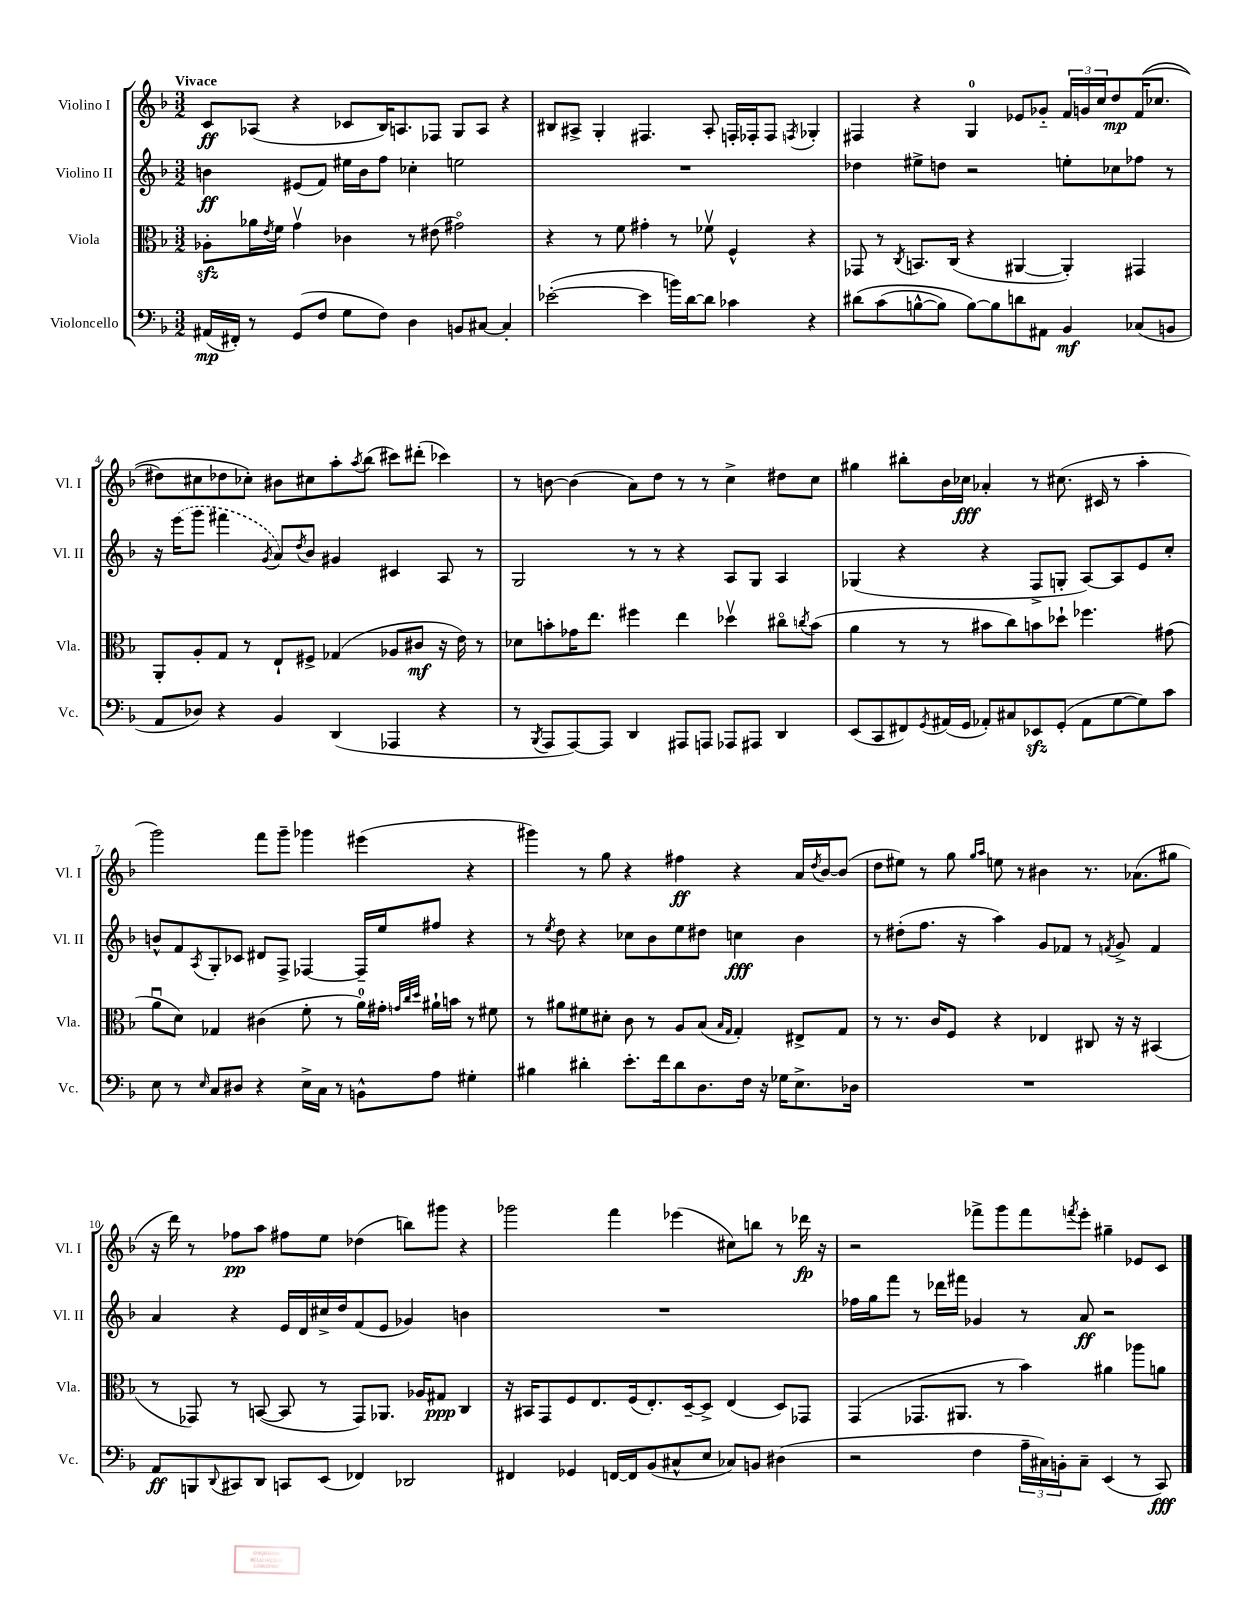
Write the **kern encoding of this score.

**kern	**kern	**kern	**kern
*staff4	*staff3	*staff2	*staff1
*clefF4	*clefC3	*clefG2	*clefG2
*k[b-]	*k[b-]	*k[b-]	*k[b-]
*M3/2	*M3/2	*M3/2	*M3/2
(16AA#	8A-'	4b	8c
16FF#')	.	.	.
8r	16a-	.	(8A-
.	8qe	.	.
.	16f	.	.
(8GG	4gv	(8e#	4r
8F	.	8f)	.
8G	4c-	16ee#	8c-
.	.	16b	.
8F)	.	8ff	16B-)
.	.	.	8.A
4D	8r	4cc-'	.
.	(8e#	.	8F-
8BB	2g#o)	2ee	8G
[8C#	.	.	8A
4C#']	.	.	4r
=	=	=	=
([2e-'	4r	1.r	8B#
.	.	.	8A#^
.	8r	.	4G'
.	8f	.	.
4e-]	4g#'	.	4.F#
16b)	8r	.	.
[16d	.	.	.
8d]	8f-v	.	8A#'
4c-	4F^^	.	16F'
.	.	.	16F-'
.	.	.	8F-
.	.	.	8qF
4r	4r	.	4G-'
=	=	=	=
&(8d#	8GG-	4dd-	4F#
(8c	8r	.	.
.	8qC	.	.
[8B^^	8.BB	8ee#^	4r
8B])	.	8dd	.
.	(16C	.	.
[8B&)	4r	2r	4G
8B]	.	.	.
8d	[4AA#	.	8e-
8AA#	.	.	8g-'~
4BB-	4AA#'])	8ee'	24f
.	.	.	24g
.	.	.	24cc
.	.	8cc-	8dd
(8C-	4GG#	8ff-	&((16f
.	.	.	8.cc-
8BB	.	8r	.
=	=	=	=
8AA	8AA'	16r	8dd#)
.	.	(16eee	.
8D-)	8A'	8ggg	8cc#
4r	8G	4fff#	8dd-
.	8r	.	8cc-'&)
.	.	8qg	.
4BB-	8E`	8a)	8b#
.	.	8qdd	.
.	8F#^	8b-	8cc#
(4DD	(4G-	4g#	8aa'
.	.	.	8qaa
.	.	.	(8bb-
4AAA-	8A-	4c#	8ccc#)
.	8c#	.	(8ddd#'
4r	16r	8A	4ccc-)
.	16e)	.	.
.	8r	8r	.
=	=	=	=
8r	8d-	2G	8r
8qBBB-	.	.	.
8AAA	8b'	.	[8b
[8AAA)	16g-	.	(4b]
.	8.ee	.	.
8AAA]	.	.	.
4DD	4ff#	8r	8a)
.	.	8r	8dd
8AAA#	4ee	4r	8r
8AAA	.	.	8r
8AAA-	4dd-v	8A	4cc^
8AAA#	.	8G	.
4DD	8cc#o	4A	8dd#
.	8qcc	.	.
.	(8b	.	8cc
=	=	=	=
(8EE	4a	(4G-	4gg#
8CC	.	.	.
8FF#)	8r	4r	8bb#'
8qGG	.	.	.
(16AA#	8r	.	16b-
16GG	.	.	16cc-
8AA-')	8b#	4r	4a-'
8C#	8cc)	.	.
8EE-	8b	8F^	8r
(8GG'	8dd-`	8G'	(8.cc#
8AA-	4.ff-	[8A)	.
.	.	.	16c#
[8G	.	8A]	8r
8G])	.	8e	4aa'
8c	(8g#	8cc'	.
=	=	=	=
8E	8au	8b^^	2ggg)
8r	8d)	8f	.
16qqE	.	8qA	.
8C	4G-	8G'	.
8D#	.	8c-	.
4r	(4c#	8d#	8fff
.	.	8F^	8ggg~
16E^	8f'	[4F-	4ggg-
16C	.	.	.
8r	8r	.	.
8BB^^	16a)	16F-~]	(4eee#
.	16g#'	16ee	.
.	32qqg	.	.
.	32qqcc	.	.
.	32qqdd	.	.
8A	16a#`	8ff#	.
.	16b	.	.
4G#'	8r	4r	4r
.	8f#	.	.
=	=	=	=
4B#	8r	8r	4ggg#)
.	.	8qee	.
.	8a#	8dd	.
4d#'	8f#	4r	8r
.	8d#'	.	8gg
8.e'	8c	8cc-	4r
.	8r	8b-	.
16f	.	.	.
8d#	8A	8ee	4ff#
8.D	(8B-	8dd#	.
.	16qqB-	.	.
.	16qqG	.	.
.	4G')	4cc	4r
16F	.	.	.
16r	.	.	.
16G-	.	.	.
8.E^	8E#^	4b-	16a
.	.	.	8qdd
.	.	.	[16b-
.	8G	.	(8b-]
16D-	.	.	.
=	=	=	=
1.r	8r	8r	8dd
.	8.r	(8dd#'	8ee#)
.	.	8.ff	8r
.	16c	.	.
.	8F	.	8gg
.	.	16r	.
.	.	.	16qqgg
.	.	.	16qqaa
.	4r	4aa)	8ee
.	.	.	8r
.	4E-	8g	4b#
.	.	8f-	.
.	8C#	8r	8.r
.	.	8qf	.
.	16r	8g^	.
.	16r	.	(8.a-
.	(4BB#	4f	.
.	.	.	8gg#
=	=	=	=
8AA	8r	4a	16r
.	.	.	16ddd)
8BBB	8GG-)	.	8r
8qqDD	.	.	.
8CC#	8r	4r	8ff-
8DD	([8BB	.	8aa
8CC	8BB]	16e	8ff#
.	.	16d	.
(8EE	8r	16cc#^	8ee
.	.	16dd	.
4FF-)	8GG-)	(8f	(4dd-
.	8.AA-	8e	.
2DD-	.	4g-)	8bb)
.	16A-	.	.
.	8G#	.	8ggg#
.	4C	4b	4r
=	=	=	=
4FF#	16r	1.r	2ggg-
.	16BB#	.	.
.	8GG	.	.
4GG-	8F	.	.
.	8.E	.	.
[16FF	.	.	4fff
16FF]	(16F	.	.
(8BB-	8.E')	.	.
8C#^^	.	.	(4eee-
.	[16D~	.	.
8E	8D^]	.	.
8C-)	(4E	.	8cc#)
8BB	.	.	8bb
(4D#	8D)	.	8r
.	8GG-	.	16ddd-
.	.	.	16r
=	=	=	=
2r	(4GG	16ff-	2r
.	.	16gg	.
.	.	8fff	.
.	8.GG-	8r	.
.	.	16ddd-	.
.	8.AA#	16fff#	.
4F	.	4g-	8fff-^
.	8r	.	8ggg
24A~	4b-)	8r	8fff-
24C#)	.	.	.
24BB'	.	.	.
.	.	.	8qfff
8C#~	.	8a	8eee'
(4EE	4a#	2r	4gg#~
8r	8aa-	.	8e-
8CC)	8a	.	8c
==	==	==	==
*-	*-	*-	*-
